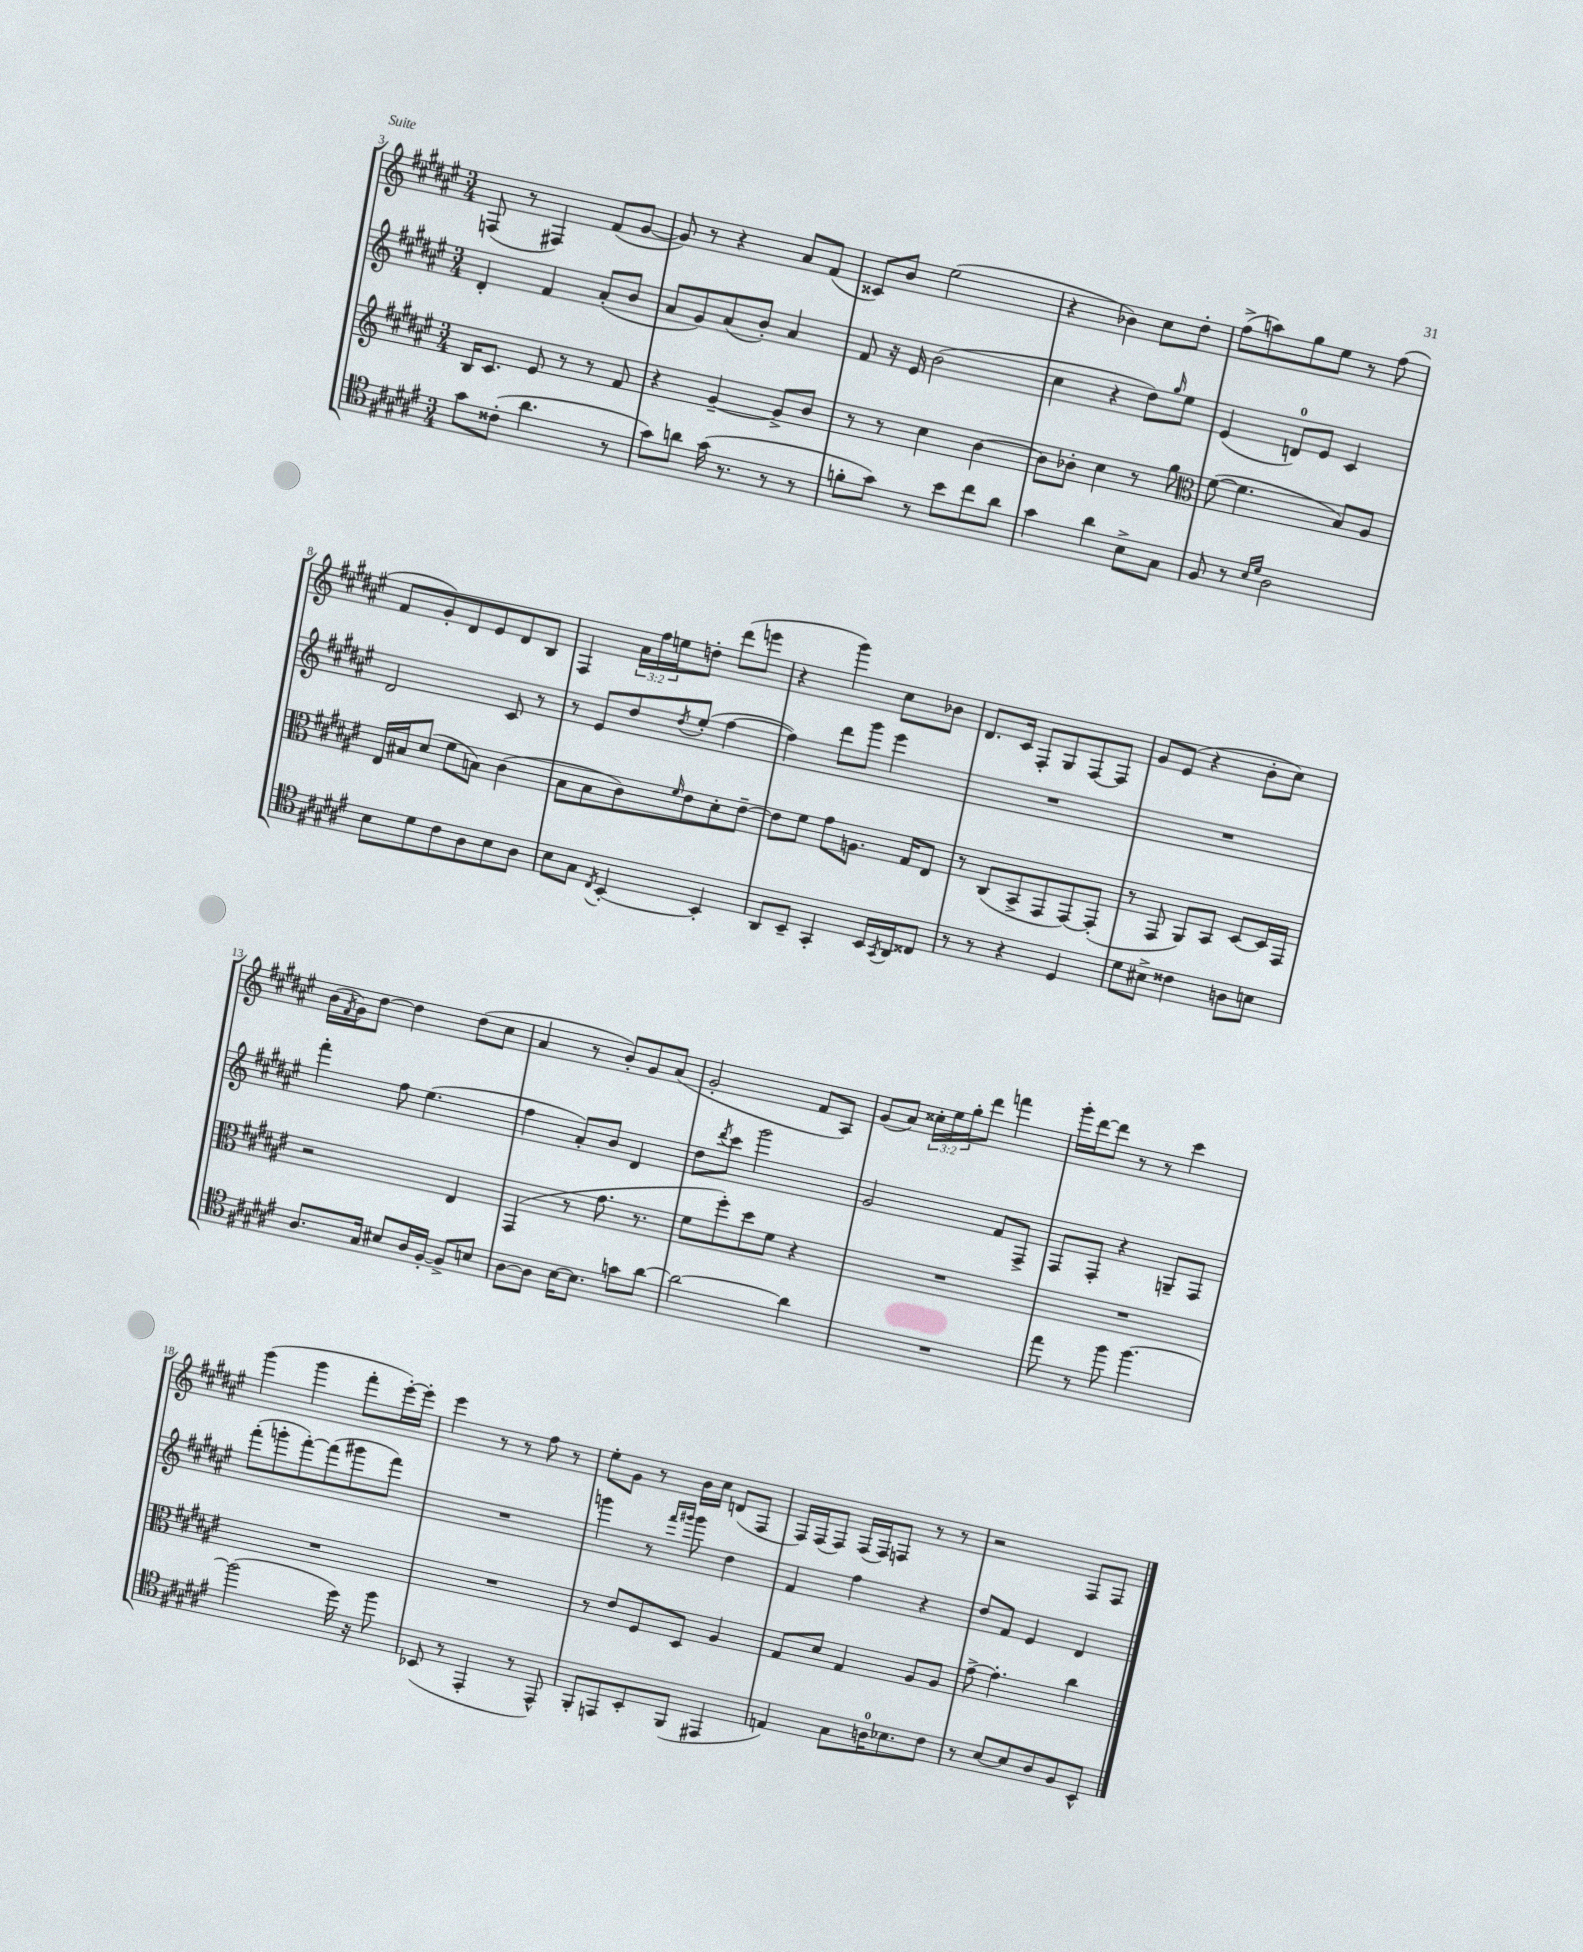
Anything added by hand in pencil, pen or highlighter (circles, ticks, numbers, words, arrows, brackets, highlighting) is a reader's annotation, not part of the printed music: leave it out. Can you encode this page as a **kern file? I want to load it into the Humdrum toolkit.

**kern	**kern	**kern	**kern
*staff4	*staff3	*staff2	*staff1
*clefC4	*clefG2	*clefG2	*clefG2
*k[f#c#g#d#a#e#]	*k[f#c#g#d#a#e#]	*k[f#c#g#d#a#e#]	*k[f#c#g#d#a#e#]
*M3/4	*M3/4	*M3/4	*M3/4
8g#\L	16B/LK	4d#'/	(8F/
.	8.c#/J	.	.
(8c##'\J	.	.	8r
4.a#\	8e#/	4f#/	4F#/)
.	8r	.	.
.	8r	(8a#'/L	(8f#/L
8r	8f#/	8b/J	[8g#/J
=	=	=	=
8g#\L)	4r	8a#/L	8g#/])
8a\J	.	8g#/)	8r
(16g#\	[4g#~/	(8a#/	4r
8.r	.	.	.
.	.	8b'/J)	.
8r	8g#^/]L	4a#/	8a#/L
8r	8b/J	.	(8f#/J
=	=	=	=
8f'\L	8r	8f#/	8c##/L)
8g#\J)	8r	16r	8b/J
.	.	16e#/	.
8r	4cc#\	(2b\	(2ee#\
8b\L	.	.	.
8cc#\	[4b\	.	.
8a#\J	.	.	.
=	=	=	=
4g#\	8b\]L	4cc#\	4r
.	8b-'\J	.	.
4a#\	4cc#\	4r	4b-\)
8B^\L	8r	8dd#\L)	8cc#\L
.	.	16qqgg#/	.
8G#\J	8gg#\	8ee#\J	8dd#'\J
=	=	=	=
*	*clefC3	*	*
8F#/	([8f#\	(4e#/	(8ff#^\L
8r	4.f#\]	.	8aa\)
16qqB/LL	.	.	.
16qqd#/JJ	.	.	.
2A#\	.	8d/L)	8gg#\
.	.	8e#/J	8ee#\J
.	8B/L)	4c#/	8r
.	8A#/J	.	(8ff#\
=	=	=	=
8B\L	16E#/LL	2d#/	8f#/L
.	16B#/J	.	.
8d#\	(8d#/J	.	8g#'/)
8c#\	8f#\L	.	8d#/
8A#\	8B\J)	.	8e#/
8B\	(4c#\	8c#/	8d#/
8A#\J	.	8r	8B/J
=	=	=	=
8B\L	8B\L	8r	4F#/
8G#\J	8B\	8e#/L	.
8qC#/	.	.	.
[4BB'/	8c#\)	8dd#/	24a#\LL
.	.	.	24ff#\
.	.	.	24ee\J
.	16qqf#/	8qdd#/	.
.	8e#\	(8ee#'/J	8dd'\J
4BB'/]	8d#'\	[4ff#\	(8ddd#\L
.	[8e#~\J	.	8eee\J
=	=	=	=
8AA#/L	8e#\]L	4ff#\])	4r
8BB~/J	8f#\J	.	.
4GG#'/	8g#\L	8ddd#\L	4ggg#\)
.	8.A\J	8ggg#\J	.
16BB/LL	.	4eee#\	8cc#\L
8qGG#/	.	.	.
16AA#/J	16G#/LK	.	.
8C##/J	8E#/J	.	8b-\J
=	=	=	=
8r	8r	2.r	8.d#/L
8r	(8C#/L	.	.
.	.	.	16c#/Jk
4r	8BB^/	.	8F#'/L
.	8GG#/	.	8G#/
4D#/	[8GG#/)	.	[8F#/
.	(8GG#'/]J	.	8F#/]J
=	=	=	=
8d#\L	8r	2.r	8g#/L
8B#^\J	8GG#/	.	(8e#/J
4c##\	8AA#/L)	.	4r
.	8BB/J	.	.
8A\L	[8D#/L	.	8b'\L
8B\J	16D#/]L	.	8cc#\J)
.	16GG#/JJ	.	.
=	=	=	=
8.A#/L	2r	4fff#'\	(16b\LL
.	.	.	8qf#/
.	.	.	16g#\J)
.	.	.	[8dd#\J
16G#/Jk	.	.	.
8B#/L	.	8ff#\	4dd#\]
16A#/L	.	(4.ee#\	.
[16F#'/JJ	.	.	.
8F#^/]L	4E#/	.	(8dd#\L
8B/J	.	.	8cc#\J
=	=	=	=
[8A#\L	(4GG#/	4ff#\	4a#/
8A#\]J	.	.	.
[16B\LK	8r	8a#'/L)	8r
8.B\]J	.	.	.
.	8.g#\	8b/J	8b'/L)
8g\L	.	4d#/	8g#/
.	8.r	.	.
[8a#\J	.	.	(8a#/J
=	=	=	=
2a#\_	8f#\L	8dd#\L	2g#'/
.	.	8qddd#/	.
.	8ff#'\)	8ccc#\J	.
.	8dd#\	2ggg#\	.
.	8f#\J	.	.
4a#\]	4r	.	8f#/L
.	.	.	8A#/J)
=	=	=	=
2.r	2.r	2g#/	(8g#/L
.	.	.	8a#/J)
.	.	.	24cc##'\LL
.	.	.	24ee#\
.	.	.	24gg#'\J
.	.	.	8ddd#\J
.	.	8f#/L	4fff\
.	.	8F#^/J	.
=	=	=	=
8ee#\	2.r	8F#/L	16ggg#'\LL
.	.	.	[16ddd#\J
8r	.	8F#'/J	8ddd#\]J
8ff#\	.	4r	8r
[4.ff#\	.	.	8r
.	.	8G~/L	4ccc#\
.	.	8F#/J	.
=	=	=	=
(2ff#\]	2.r	(8fff#'\L	(4ggg#\
.	.	8ggg'\	.
.	.	[8fff#'\)	4ggg#\
.	.	(8fff#\]	.
16dd#\)	.	8ggg#\	8fff#'\L
16r	.	.	.
8ff#\	.	8fff#\J)	[16eee#'\L)
.	.	.	16eee#'\]JJ
=	=	=	=
(8BB-/	2.r	2.r	4eee#\
8r	.	.	.
4EE#'/	.	.	8r
.	.	.	8r
8r	.	.	8ff#\
8EE#^^/)	.	.	8r
=	=	=	=
8FF#'/L	8r	4ggg\	8ee#'\L
8EE/	8e#/L	.	8g#\J
8BB'/	8F#/	8r	8r
.	.	16qqfff#/LL	.
.	.	16qqggg#/JJ	.
(8FF#/J	8D#/J	8ggg#\	16b\LL
.	.	.	16cc#\JJ
4EE#/	4A#/	4dd#\	(8d/L
.	.	.	8F#/J
=	=	=	=
4E/)	8G#/L	4f#/	16F#/LL)
.	.	.	(16F#/J
.	8d#/J	.	8F#/J)
8G#\L	4G#/	4ff#\	(16F#/LL
.	.	.	16F#/J)
16A\K	.	.	8F/J
8.B-\	.	.	.
.	8A#/L	4r	8r
8c#\J	8A#/J	.	8r
=	=	=	=
8r	[8g#^\	8dd#/L	2r
[8B/L	4.g#'\]	8f#/J	.
8B/]	.	4e#/	.
8A#/	.	.	.
8F#/	4cc#\	4d#/	8F#/L
8BB^^/J	.	.	8F#/J
==	==	==	==
*-	*-	*-	*-
